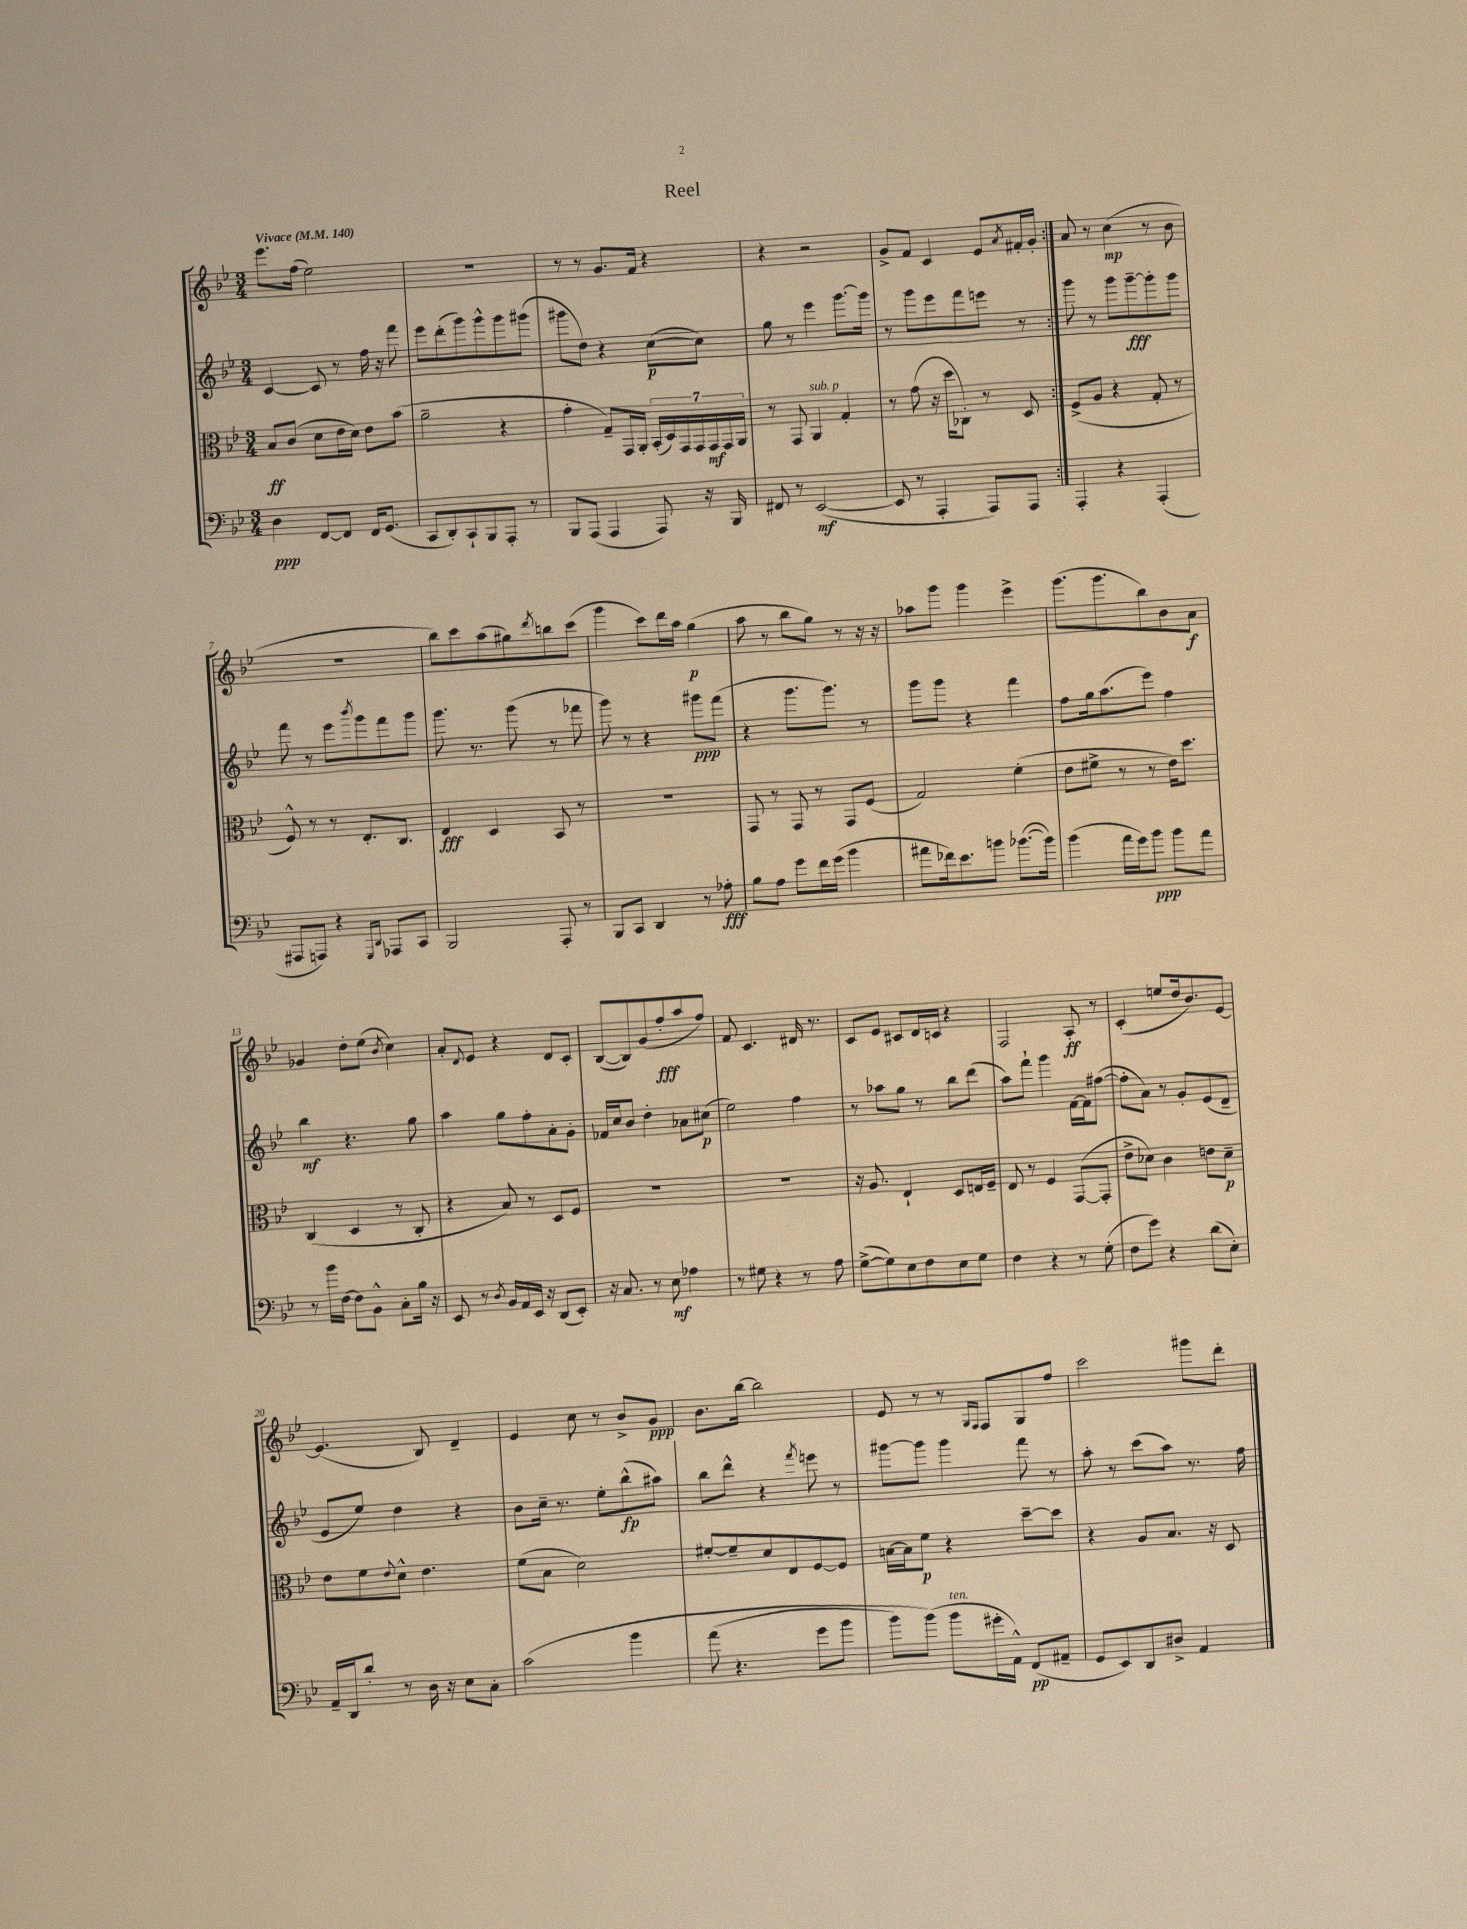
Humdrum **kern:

**kern	**kern	**kern	**kern
*staff4	*staff3	*staff2	*staff1
*clefF4	*clefC3	*clefG2	*clefG2
*k[b-e-]	*k[b-e-]	*k[b-e-]	*k[b-e-]
*M3/4	*M3/4	*M3/4	*M3/4
*MM140	*MM140	*MM140	*MM140
4D\	8B-/L	[4c/	8.eee-\L
.	(8c/J	.	.
.	.	.	(16ff\Jk
[8FF/L	8d\L	8c/]	2ee-\)
8FF/]J	16e-\L	8r	.
.	16d\JJ)	.	.
16FF/LK	8e-\L	16ff\	.
(8.GG/J	.	16r	.
.	(8b-\J	8fff\	.
=	=	=	=
8CC/L	2a~\	8eee-\L	2.r
8DD'/)	.	(8ddd'\	.
8CC`/	.	8ggg\)	.
8BBB-/	.	8ggg^^\	.
8AAA'/J	4r	8ggg\	.
8r	.	(8ggg#\J	.
=	=	=	=
8BBB-/L	4g'\	8ggg#\L	8r
(8AAA/J	.	8dd\J)	8r
4AAA/	8G~/L)	4r	8.g/L
.	16GG/L	.	.
.	16AA'/JJ	.	16f/Jk
8AAA/)	(28BB-'/LL	([8cc\L	4r
.	28D/)	.	.
.	28GG/	.	.
.	28GG/	.	.
16r	.	8cc\]J)	.
.	28GG/	.	.
.	28GG/	.	.
16BBB-/	.	.	.
.	28AA/JJ	.	.
=	=	=	=
8FF#/	8r	8gg\	4r
8r	8GG/	8r	.
([2EE-/	4AA/	4eee-\	2r
.	4G'/	[8.ggg\L	.
.	.	16ggg\]Jk	.
=	=	=	=
8EE-/]	8r	8r	8g^/L
8r	(8g\	8ggg\L	8f/J
4AAA'/	16r	8eee-\	4c/
.	16dd\LK	.	.
.	8C-'\J)	8fff\	.
8AAA/L)	8r	8eee\J	8e-/L
.	.	.	8qa/
8AAA/J	8D/	8r	16f#'/L
.	.	.	16g'/JJ
=:|!	=:|!	=:|!	=:|!
4AAA'/	(8F^/L	8ggg\	8a/
.	8A/J	8r	8r
4r	4r	8ggg\L	(4cc\
.	.	[8ggg~\	.
(4AAA'/	8G'/	8ggg'\]	8r
.	8r	8ggg\J	8b-\
=	=	=	=
8AAA#/L	8F^^/)	8fff\	2.r
8AAA/J)	8r	8r	.
4r	8r	8eee-\L	.
.	.	8qbbb-/	.
.	8.E-'/L	8ggg\	.
16qqGGG/LL	.	.	.
16qqDD/JJ	.	.	.
8AAA-/L	.	8fff\	.
.	8.C/J	.	.
8CC/J	.	8ggg\J	.
=	=	=	=
2BBB-/	4E-/	8.ggg\	8bb-\L)
.	.	.	8ccc\
.	.	8.r	.
.	4D/	.	(8aa\
.	.	(8ggg\	8gg#\)
.	.	.	8qddd/
8AAA'/	8BB-/	8r	8bb\
8r	8r	8fff-\	(8ccc\J
=	=	=	=
8BBB-/L	2.r	8ggg\)	4ggg\
8CC/J	.	8r	.
4DD/	.	4r	8ccc\L)
.	.	.	16ddd\L
.	.	.	16aa\JJ
8r	.	8ggg#\L	(4gg\
8A-'\	.	(8fff\J	.
=	=	=	=
8B-\L	8GG/	4r	8aa\
8A\J	8r	.	8r
8g\L	8GG/	8.ggg\L	8bb-\L
16f\L	8r	.	8gg\J)
(16g\JJ	.	8.ggg\J)	.
4b-\	8GG/L	.	8r
.	(8F/J	8r	16r
.	.	.	16r
=	=	=	=
8a#\L	2G/)	8ggg\L	8aa-\L
16f-\k)	.	8ggg\J	8ggg\J
8.e-\	.	.	.
.	.	4r	4ggg\
8b\J	.	.	.
([8.b-\L	(4f'\	4fff\	4eee-^\
16b-\]Jk)	.	.	.
=	=	=	=
(4b-\	8e-\L	8ff\L	(8.ggg\L
.	8f#^\J	16gg\k	.
.	.	(8.aa\	8.ggg\
16a\LL	8r	.	.
16g\J)	.	.	.
8b-\J	8r	8eee-\J)	8bb-\)
8b-\L	16e-\LK)	4ff\	8b-\
.	8.dd\J	.	.
8a\J	.	.	8a\J
=	=	=	=
8r	(4C/	4bb-\	4g-/
16b-\LL	.	.	.
[16F\JJ	.	.	.
8F\]L	4D/	4.r	8dd'\L
8BB-^^\J	.	.	(8ee-\J
.	.	.	8qb-/
8C'\L	8r	.	4cc\)
16B-\Jk	8C'/	8gg\	.
16r	.	.	.
=	=	=	=
8EE-/	4r	4aa\	8a'/L
.	.	.	8qqd/
8r	.	.	8e-/J
8qD/	.	.	.
16BB-/LL	8B-/)	8gg\L	4r
16AA/	.	.	.
16EE-/JJ	8r	8ff'\	.
16r	.	.	.
(8DD/L	8D/L	8a'\	8d/L
8EE-'/J)	8F/J	8g'\J	8c'/J
=	=	=	=
16r	2.r	16f-/LL	([8B-/L
8.C/	.	16cc/J	.
.	.	8b-/J	8B-/])
8r	.	4dd'\	(8g/
8E-\	.	.	8ff'/
4A-\	.	8a-\L	8aa/
.	.	(8cc#\J	8ff/J)
=	=	=	=
8r	2.r	2ee-\)	8f/
8G#\	.	.	4.c/
4r	.	.	.
8r	.	4ff\	16d#/
.	.	.	8.r
8A\	.	.	.
=	=	=	=
([8G^\L	16r	8r	8c/L
.	8.A/	.	.
8G\])	.	8aa-\L	8e-/J
8E-\	4E-`/	8gg\J	8c#/L
8F\	.	8r	16d/L
.	.	.	16c/JJ
8E-\	8D/L	8bb-\L	4r
8G\J	16E/L	(8ddd\J	.
.	16F~/JJ	.	.
=	=	=	=
4F\	8E-/	8aa\L)	2F/
.	8r	8fff`\J	.
4r	4F/	4ggg\	.
8r	([8GG/L	[16f\LL	8A'/
.	.	16f\]J	.
(8G'\	8GG'/]J	([8ff#\J	8r
=	=	=	=
8F\L	8e-^\L	8ff#'\]L	(4c'/
8g\J)	8d-\J)	8a\J)	.
4r	4c\	8r	8ee/L
.	.	8g'/L	16dd/k
.	.	.	8.b-/)
(8d\L	8e\L	(8e-/	.
8E-'\J)	8d-~\J	8d~/J	[8e-/J
=	=	=	=
16AA~/LL	8e-\L	8e-/L	(4.e-/]
16DD/J	.	.	.
8d'/J	8f\	8ee-/J)	.
.	8qqe-/	.	.
8r	8d^^\J	4dd\	.
16D\	4.e-\	.	8B-/)
16r	.	.	.
8E-\L	.	4r	4d~/
8C'\J	.	.	.
=	=	=	=
&(2c\	(8f\L	8b-\L	4e-/
.	8B-\J	16cc~\Jk	.
.	.	8.r	.
.	2d\)	.	8cc\
.	.	8ee-'\L	8r
4b-\	.	(8bb-^^\	8b-^/L
.	.	8aa#\J)	8g/J
=	=	=	=
(8a\	[8f#'/L	8bb-\L	8.b-\L
4.r	8f#~/]	8ddd^^\J	.
.	.	.	[16bb-\Jk
.	8d/	4r	2bb-\]
.	8E-/	.	.
.	.	8qfff/	.
8g\L	[8F/	8eee\	.
8b-\J	8F/]J	8r	.
=	=	=	=
8b-\L)	[16B\LL	[8ggg#\L	8e-/
.	16B\]J	.	.
(8b-\J&)	8f\J	8ggg#\]J	8r
8b-\L	4r	4ggg#\	8r
.	.	.	16qqG/LL
.	.	.	16qqF/JJ
16g#'\L	.	.	8F/L
16AA^^\JJ)	.	.	.
(8FF/L	[8dd~\L	8fff\	8G/
8AA#~/J	8dd\]J	8r	8ff/J
=	=	=	=
8GG/L	4r	8aa'\	2ccc\
8EE-/)	.	8r	.
8DD/	8A/L	(8ccc\L	.
8D#^/J	8.B-/J	8aa\J)	.
4AA/	.	8.r	8ggg#\L
.	16r	.	.
.	8D/	.	8ddd'\J
.	.	16ff\	.
==	==	==	==
*-	*-	*-	*-
